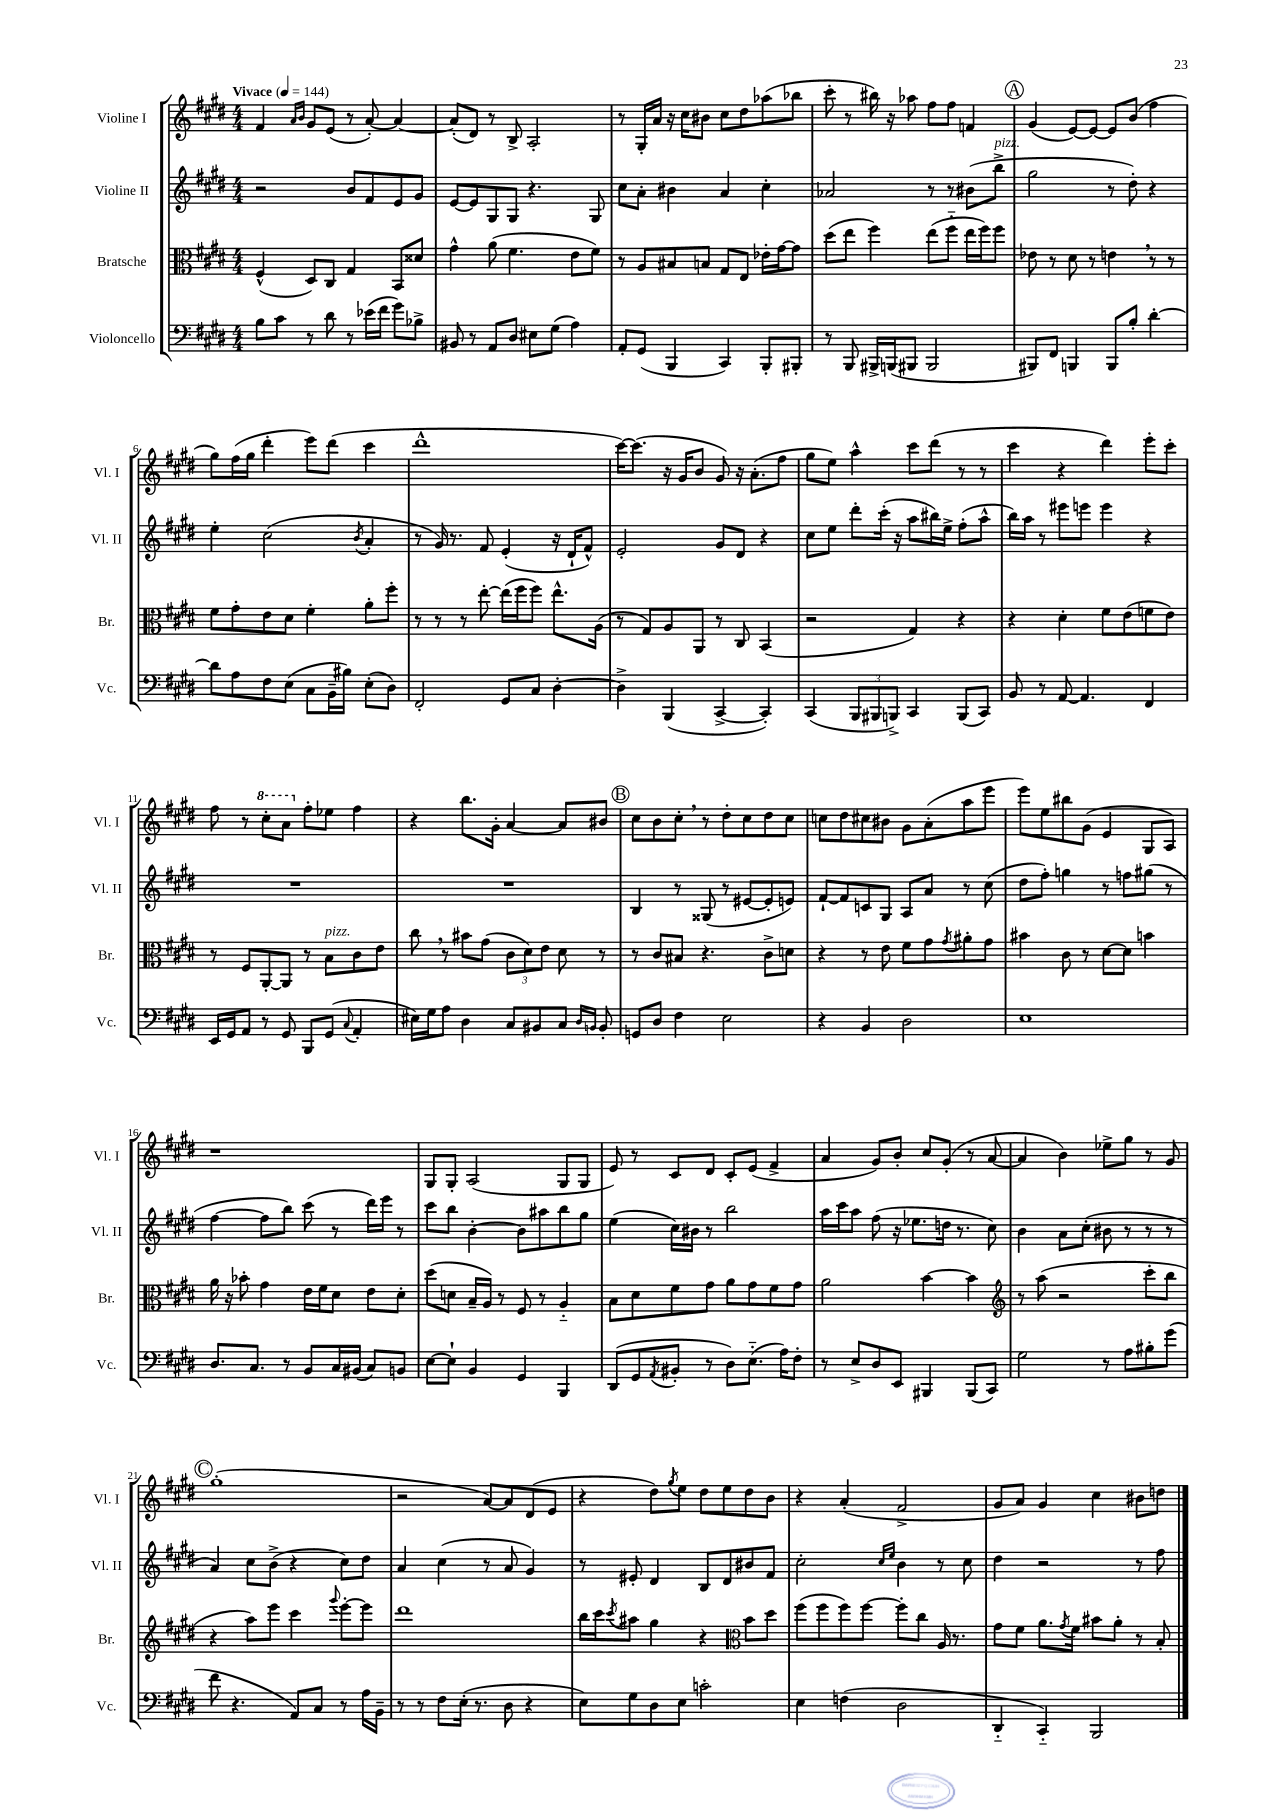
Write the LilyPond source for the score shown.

<<
\new StaffGroup <<
\new Staff = "s0" \with { instrumentName = "Violine I" shortInstrumentName = "Vl. I" } {
    \clef treble \key e \major \numericTimeSignature \time 4/4 \tempo "Vivace" 4 = 144
    fis'4 \grace { a'16 b'16 } gis'8 e'8( r8 a'8~-.) a'4~ |
    a'8-.( dis'8) r8 b8-> a2-. |
    r8 gis16-. a'16 r16 cis''16 bis'8 cis''8 dis''8 aes''8( bes''8 |
    cis'''8-. r8 bis''16) r16 aes''8 fis''8 fis''8 f'4 |
    \mark \markup { \circle "A" } gis'4( e'8~) e'8~ e'8 b'8( fis''4 |
    gis''8) fis''16( gis''16 dis'''4-. e'''8) dis'''8( cis'''4 |
    dis'''1-^ |
    cis'''16~) cis'''8.( r16 gis'16 b'8 gis'8) r16 a'8.-.( fis''8 |
    gis''8 e''8) a''4-^ cis'''8 dis'''8( r8 r8 |
    cis'''4 r4 dis'''4) e'''8-. cis'''8-. |
    fis''8 r8 \ottava #1 cis'''8-. a''8 \ottava #0 fis''8-. ees''8 fis''4 |
    r4 b''8. gis'16-. a'4~ a'8 bis'8 |
    \mark \markup { \circle "B" } cis''8 b'8 cis''8-. \breathe r8 dis''8-. cis''8 dis''8 cis''8 |
    c''8 dis''8 cis''8 bis'8 gis'8 a'8-.( a''8 e'''8 |
    e'''8) e''8 bis''8 gis'8( e'4 gis8 a8) |
    r1 |
    gis8 gis8-. a2( gis8 gis8 |
    e'8) r8 cis'8 dis'8 cis'8-. e'8( fis'4-> |
    a'4 gis'8) b'8-. cis''8 gis'8-.( r8 a'8~ |
    a'4 b'4) ees''8-> gis''8 r8 gis'8 |
    \mark \markup { \circle "C" } gis''1-.( |
    r2 a'8~) a'8 dis'8( e'8 |
    r4 dis''8) \acciaccatura { gis''8 } e''8 dis''8 e''8 dis''8 b'8 |
    r4 a'4-.( fis'2-> |
    gis'8 a'8) gis'4 cis''4 bis'8 d''8 \bar "|." |
}
\new Staff = "s1" \with { instrumentName = "Violine II" shortInstrumentName = "Vl. II" } {
    \clef treble \key e \major \numericTimeSignature \time 4/4
    r2 b'8 fis'8 e'8 gis'8 |
    e'8~ e'8 gis8 gis8 r4. gis8 |
    cis''8 a'8-. bis'4 a'4 cis''4-. |
    aes'2 r8 r8 bis'8( b''8->^\markup { \italic "pizz." } |
    \mark \markup { \circle "A" } gis''2 r8 dis''8-.) r4 |
    e''4-. cis''2( \acciaccatura { b'8 } a'4-. |
    r8 gis'16) r8. fis'8 e'4-.( r16 dis'16-! fis'8-^) |
    e'2-. gis'8 dis'8 r4 |
    cis''8 e''8 dis'''8-. cis'''16-.( r16 a''8 bis''16) e''16-> fis''8-.( a''8-^ |
    b''16) a''16 r8 eis'''8 e'''8 e'''4 r4 |
    R1 |
    R1 |
    \mark \markup { \circle "B" } b4 r8 gisis8( r8 eis'8~ eis'8-. e'8) |
    fis'8~-! fis'8 c'8 gis8 a8 a'8 r8 cis''8( |
    dis''8 fis''8-.) g''4 r8 f''8 gis''8( r8 |
    fis''4~ fis''8 b''8) cis'''8( r8 dis'''16) e'''16 r8 |
    cis'''8 b''8 b'4~-. b'8 ais''8 b''8 gis''8 |
    e''4( cis''16) bis'16 r8 b''2 |
    a''16 cis'''16 a''8 fis''8( r16 ees''8. d''16 r8. cis''8) |
    b'4 a'8 cis''8-.( bis'8 r8 r8 r8 |
    \mark \markup { \circle "C" } a'4) cis''8 b'8->( r4 cis''8) dis''8 |
    a'4 cis''4( r8 a'8 gis'4) |
    r8 eis'8-. dis'4 b8 dis'8 bis'8 fis'8 |
    cis''2-. \grace { cis''16 e''16 } b'4 r8 cis''8 |
    dis''4 r2 r8 fis''8 \bar "|." |
}
\new Staff = "s2" \with { instrumentName = "Bratsche" shortInstrumentName = "Br." } {
    \clef alto \key e \major \numericTimeSignature \time 4/4
    fis4-^( dis8) cis8 gis4 b,8 disis'8 |
    gis'4-^ a'8( fis'4. e'8 fis'8) |
    r8 a8 bis8 b8 gis8 e8 ees'16-. gis'16~ gis'8 |
    dis''8( e''8 fis''4) e''8( fis''8-_ e''16 fis''16) fis''8 |
    \mark \markup { \circle "A" } ees'8 r8 dis'8 r8 e'4 \breathe r8 r8 |
    fis'8 gis'8-. e'8 dis'8 fis'4-. a'8-. fis''8-. |
    r8 r8 r8 e''8~-. e''16( fis''16 fis''8) e''8.-^ a16( |
    r8 gis8) a8 a,8 r8 cis8 b,4( |
    r2 gis4) r4 |
    r4 dis'4-. fis'8 e'8( f'8 e'8) |
    r8 fis8 a,8~-. a,8 r8 b8^\markup { \italic "pizz." } cis'8 e'8 |
    cis''8 \breathe r8 bis'8 gis'8( \tuplet 3/2 { cis'8 dis'8) e'8 } dis'8 r8 |
    \mark \markup { \circle "B" } r8 cis'8 bis8 r4. cis'8-> d'8 |
    r4 r8 e'8 fis'8 gis'8 \acciaccatura { gis'8 } ais'8-. gis'8 |
    bis'4 cis'8 r8 dis'8~ dis'8 b'4 |
    a'16 r16 bes'8-. gis'4 e'16 fis'16 dis'8 e'8 dis'8-. |
    dis''8( d'8 b16-- a16) r8 fis8 r8 a4-_ |
    b8 dis'8 fis'8 gis'8 a'8 gis'8 fis'8 gis'8 |
    a'2 b'4~ b'4 |
    \clef treble r8 a''8( r2 cis'''8-. b''8 |
    \mark \markup { \circle "C" } r4 a''8) e'''8 cis'''4 \appoggiatura { gis'''8 } e'''8~-. e'''8 |
    dis'''1 |
    b''16 cis'''16 \acciaccatura { cis'''8 } ais''8 gis''4 r4 \clef alto b'8 dis''8 |
    fis''8( fis''8 fis''8) fis''8~ fis''8-. cis''8 a16 r8. |
    gis'8 fis'8 a'8. \acciaccatura { gis'8 } fis'16 bis'8 a'8-. r8 b8-. \bar "|." |
}
\new Staff = "s3" \with { instrumentName = "Violoncello" shortInstrumentName = "Vc." } {
    \clef bass \key e \major \numericTimeSignature \time 4/4
    b8 cis'8 r8 dis'8 r8 ees'16( fis'16 gis'8) bes8-> |
    bis,8 r8 a,8 dis8 eis8 gis8( a4) |
    a,8-. gis,8( b,,4 cis,4) b,,8-. bis,,8-. |
    r8 b,,8 bis,,16-> b,,16( bis,,8 bis,,2 |
    \mark \markup { \circle "A" } bis,,8) fis,8 b,,4 b,,8 b8-. dis'4~-. |
    dis'8 a8 fis8 e8( cis8 b,16-- bis16) e8-.( dis8) |
    fis,2-. gis,8 cis8 dis4~-. |
    dis4-> b,,4( cis,4~-> cis,4-.) |
    cis,4( \tuplet 3/2 { b,,8 bis,,8 b,,8->) } cis,4 b,,8( cis,8) |
    b,8 r8 a,8~ a,4. fis,4 |
    e,16 gis,16 a,8 r8 gis,8 b,,8 gis,8( \appoggiatura { cis8 } a,4-. |
    eis16) gis16 a8 dis4 cis8 bis,8 cis8 \grace { dis16 b,16 } b,8-. |
    \mark \markup { \circle "B" } g,8 dis8 fis4 e2 |
    r4 b,4 dis2 |
    e1 |
    dis8. cis8. r8 b,8 cis16 bis,16( cis8) b,8 |
    e8~ e8-! b,4 gis,4 b,,4 |
    dis,8( gis,8 \acciaccatura { a,8 } bis,8-. r8 dis8) e8.-_( a16) fis8-. |
    r8 e8-> dis8 e,8 bis,,4 bis,,8( cis,8) |
    gis2 r8 a8 bis8-. gis'8( |
    \mark \markup { \circle "C" } fis'8 r4. a,8) cis8 r8 a16 b,16-- |
    r8 r8 fis8 e16-.( r8. dis8 r4 |
    e8) gis8 dis8 e8 c'2-. |
    e4 f4( dis2 |
    dis,4-_ cis,4-_) b,,2 \bar "|." |
}
>>
>>
